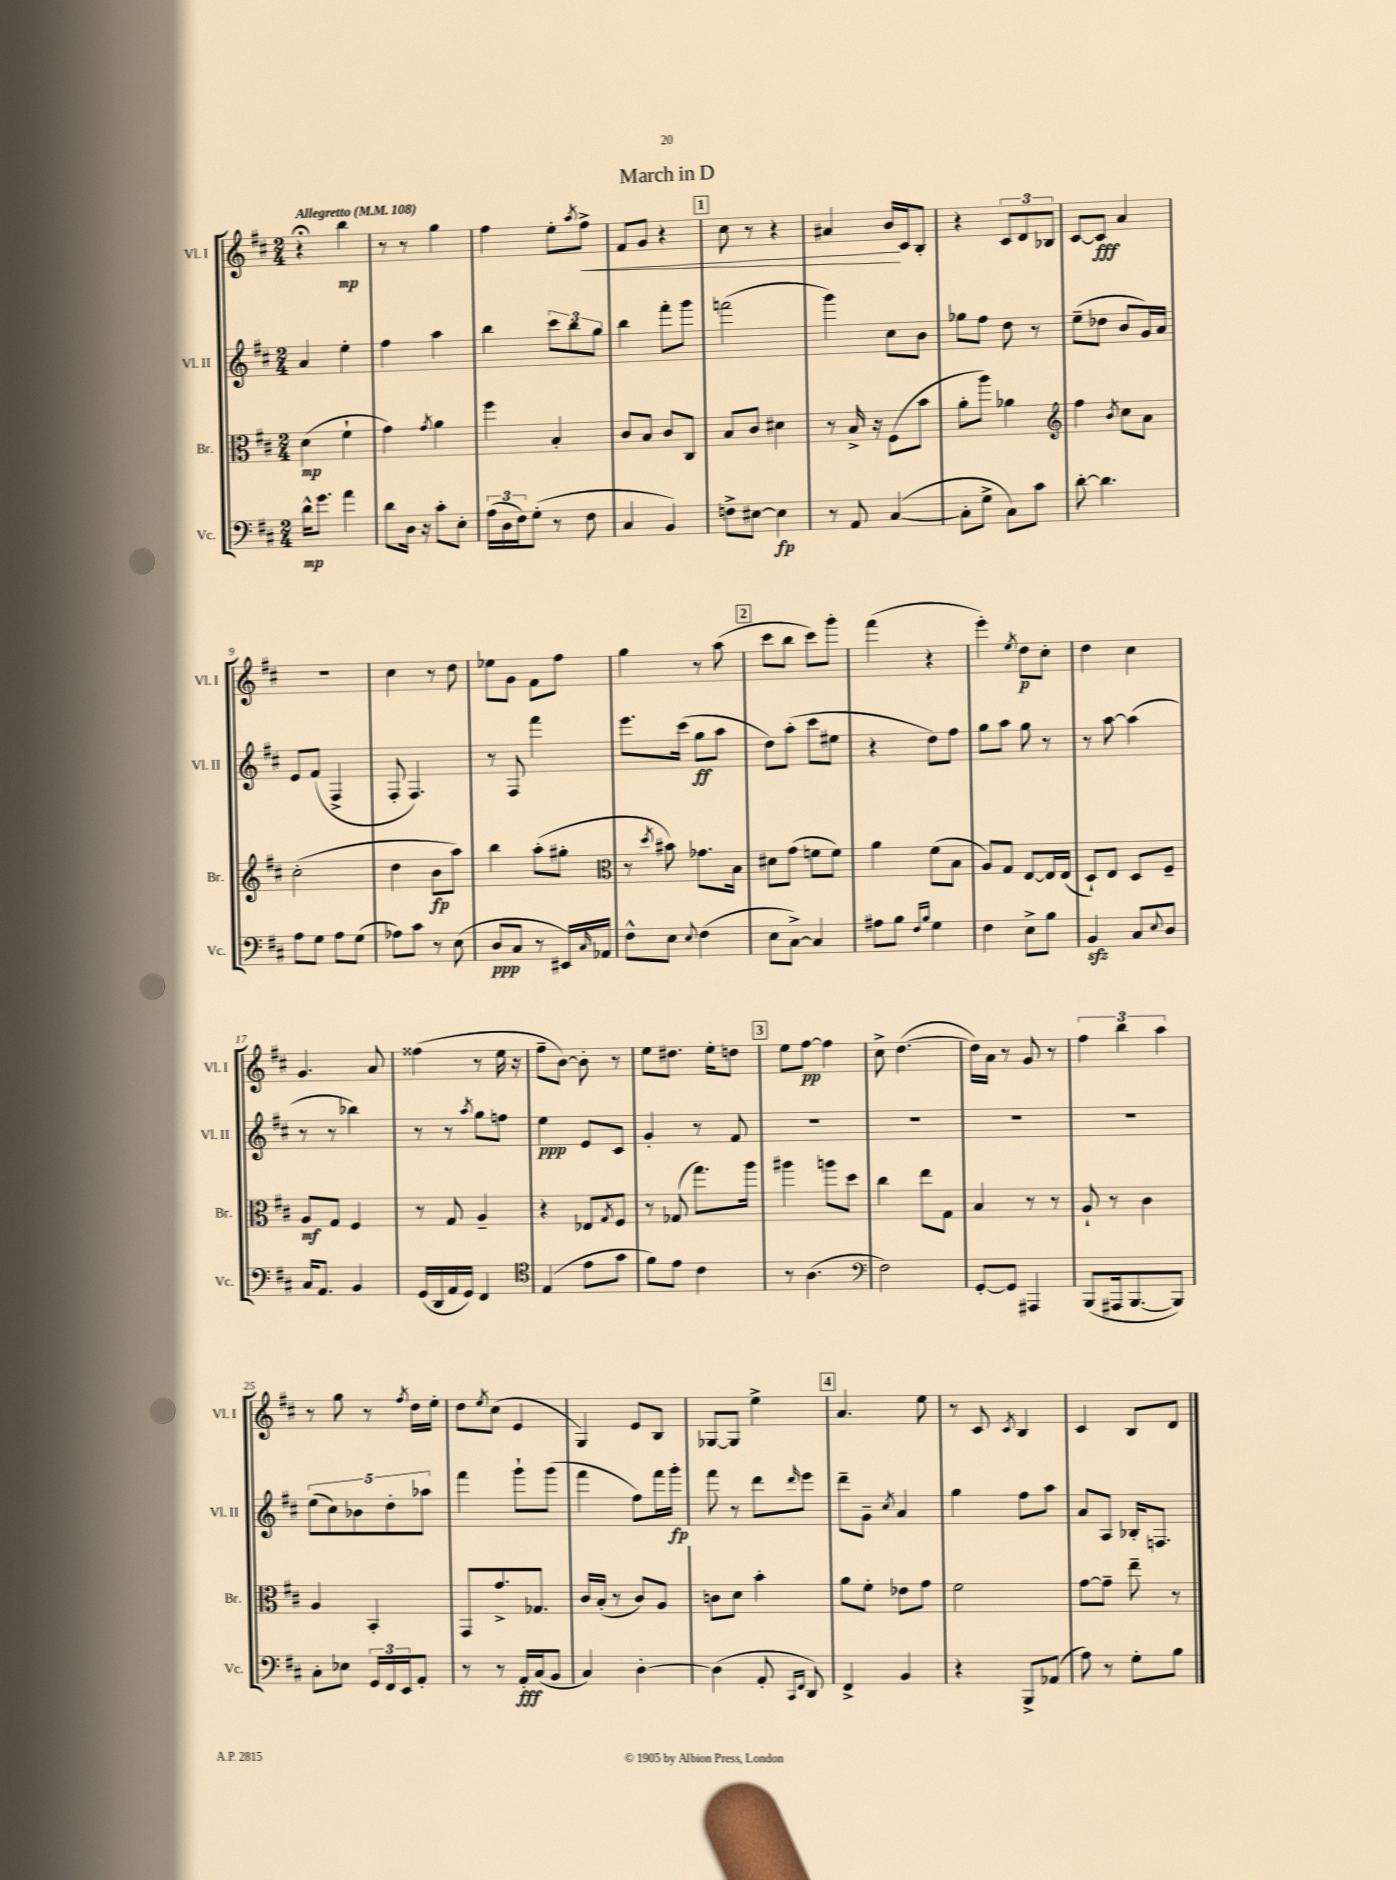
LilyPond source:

\header { title = "March in D" }
<<
\new StaffGroup <<
\new Staff = "s0" \with { instrumentName = "Vl. I" shortInstrumentName = "Vl. I" } {
    \clef treble \key d \major \numericTimeSignature \time 2/4 \tempo "Allegretto" 4 = 108
    r4\fermata b''4\mp |
    r8 r8 g''4 |
    fis''4 e''8-. \acciaccatura { a''8 } fis''8->\< |
    fis'8 g'8 r4 |
    \mark \markup { \box "1" } cis''8 r8 r4 |
    ais'4 b'16\! cis'16 b8-. |
    r4 \tuplet 3/2 { cis'8 d'8 bes8 } |
    cis'8~ cis'8\fff a'4 |
    r2 |
    cis''4 r8 d''8 |
    ees''8 g'8 fis'8 fis''8 |
    g''4 r8 a''8( |
    \mark \markup { \box "2" } cis'''8 b''8 cis'''8) g'''8-. |
    fis'''4( r4 |
    e'''4-.) \acciaccatura { e''8 } d''8\p cis''8-. |
    d''4 cis''4 |
    g'4. a'8 |
    fisis''4( r8 e''16 r16 |
    fis''8-- b'8~) b'8-. r8 |
    e''8 dis''8. e''16-. d''8 |
    \mark \markup { \box "3" } e''8 fis''8~\pp fis''4 |
    cis''8-> d''4.~( |
    d''16) a'16 r8 g'8 r8 |
    \tuplet 3/2 { fis''4 b''4 a''4 } |
    r8 g''8 r8 \acciaccatura { fis''8 } d''16 e''16-. |
    d''8 \acciaccatura { e''8 } cis''8( e'4 |
    g4) e'8 b8 |
    ges8~ ges8 e''4-> |
    \mark \markup { \box "4" } a'4. e''8 |
    r8 cis'8 \acciaccatura { cis'8 } b4 |
    cis'4 b8 d'8 \bar "|." |
}
\new Staff = "s1" \with { instrumentName = "Vl. II" shortInstrumentName = "Vl. II" } {
    \clef treble \key d \major \numericTimeSignature \time 2/4
    a'4 e''4-. |
    fis''4 a''4 |
    b''4 \tuplet 3/2 { cis'''8 b''8 g''8 } |
    b''4 fis'''8-. g'''8 |
    \mark \markup { \box "1" } f'''2( |
    g'''4) cis''8 b'8 |
    ges''8 fis''8 d''8 r8 |
    e''8--( des''8 b'8 g'16) a'16 |
    e'8 fis'8( fis4-> |
    fis8-. fis4.) |
    r8 fis8 fis'''4 |
    e'''8. cis'''16( g''8\ff a''8 |
    \mark \markup { \box "2" } d''8) a''8-.( cis'''8 eis''8 |
    r4 d''8) fis''8 |
    g''8 a''8 g''8 r8 |
    r8 a''8~ a''4( |
    r8 r8 bes''4) |
    r8 r8 \acciaccatura { a''8 } g''8 f''8 |
    e''4\ppp e'8 cis'8 |
    g'4-. r8 fis'8 |
    \mark \markup { \box "3" } R2 |
    R2 |
    R2 |
    R2 |
    \tuplet 5/4 { e''8( cis''8) bes'8 d''8-. aes''8 } |
    fis'''4 g'''8-! g'''8( |
    fis'''4 fis''8) fis'''16 g'''16-.\fp |
    fis'''8 r8 d'''8 \grace { d'''16 } e'''8 |
    \mark \markup { \box "4" } d'''8-- g'8-- \acciaccatura { cis''8 } a'4 |
    g''4 fis''8 a''8 |
    a'8 a8 bes16-. f8. \bar "|." |
}
\new Staff = "s2" \with { instrumentName = "Br." shortInstrumentName = "Br." } {
    \clef alto \key d \major \numericTimeSignature \time 2/4
    d'4\mp( fis'4-! |
    g'4) \acciaccatura { g'8 } a'4 |
    fis''4 b4-. |
    cis'8 b8 cis'8 cis8 |
    \mark \markup { \box "1" } b8 cis'8 dis'4 |
    r8 b16-> r16 fis8( b'8 |
    a'8-. a''8) aes'4 |
    \clef treble fis''4 \acciaccatura { b'8 } cis''8 a'8 |
    cis''2-.( |
    d''4 b'8\fp a''8) |
    b''4 a''8-.( gis''8-. |
    \clef alto r8 \acciaccatura { d''8 } bis'8) ges'8. b16 |
    \mark \markup { \box "2" } dis'8 g'8( f'8 f'8) |
    a'4 fis'8( b8 |
    a8) g8 e8~ e16 e16( |
    d8-!) e8 d8 fis8-- |
    a8\mf g8 fis4 |
    r8 g8 a4-- |
    r4 ees8 \acciaccatura { g8 } fis8 |
    r8 ges8( g''8.) a''16 |
    \mark \markup { \box "3" } ais''4 a''8 d''8 |
    cis''4 e''8 g8 |
    b4 r8 r8 |
    a8-! r8 cis'4 |
    a4 b,4-. |
    g,8 g'8.-> ges8. |
    cis'16 b16-.( r8 cis'8) a8 |
    c'8 d'8 b'4-. |
    \mark \markup { \box "4" } a'8 fis'8-. ees'8 g'8 |
    fis'2 |
    g'8~ g'8-- e''8-- r8 \bar "|." |
}
\new Staff = "s3" \with { instrumentName = "Vc." shortInstrumentName = "Vc." } {
    \clef bass \key d \major \numericTimeSignature \time 2/4
    d'16-^\mp g'8. a'4 |
    d'8 d16 r16 cis'8-. e8-. |
    \tuplet 3/2 { a16( d16 fis16) } g8-.( r8 fis8 |
    cis4 b,4) |
    \mark \markup { \box "1" } f8-> eis8~ eis4\fp |
    r8 a,8 cis4~( |
    cis8-. g8-> cis8) cis'8 |
    d'8~-. d'4. |
    a8 g8 a8 g8( |
    aes8) cis'8 r8 e8( |
    d8\ppp cis8 r8 eis,16) \grace { cis16 } aes,16 |
    fis8-^ e8 \appoggiatura { e8 } fis4( |
    \mark \markup { \box "2" } e8 cis8~->) cis4 |
    ais8 b8 \grace { fis16 b16 } g4 |
    fis4 e8-> b8 |
    b,4\sfz cis8 \appoggiatura { e8 } d8 |
    cis16 a,8. b,4 |
    g,16( d,16 a,16 g,16) fis,4 |
    \clef tenor e4( e'8 g'8 |
    fis'8) e'8 cis'4 |
    \mark \markup { \box "3" } r8 a4.( |
    \clef bass fis2) |
    g,8~-. g,8 ais,,4 |
    b,,8( ais,,16 b,,8.~ b,,8) |
    cis8-. ees8 \tuplet 3/2 { g,16 fis,16 e,16 } a,8-. |
    r8 r8 a,16-.\fff cis16( b,8 |
    cis4) d4~-. |
    d4( a,8-. \grace { cis,16 fis,16 } d,8) |
    \mark \markup { \box "4" } fis,4-> b,4 |
    r4 b,,8-> aes,8( |
    a8) r8 g8-. b8 \bar "|." |
}
>>
>>
